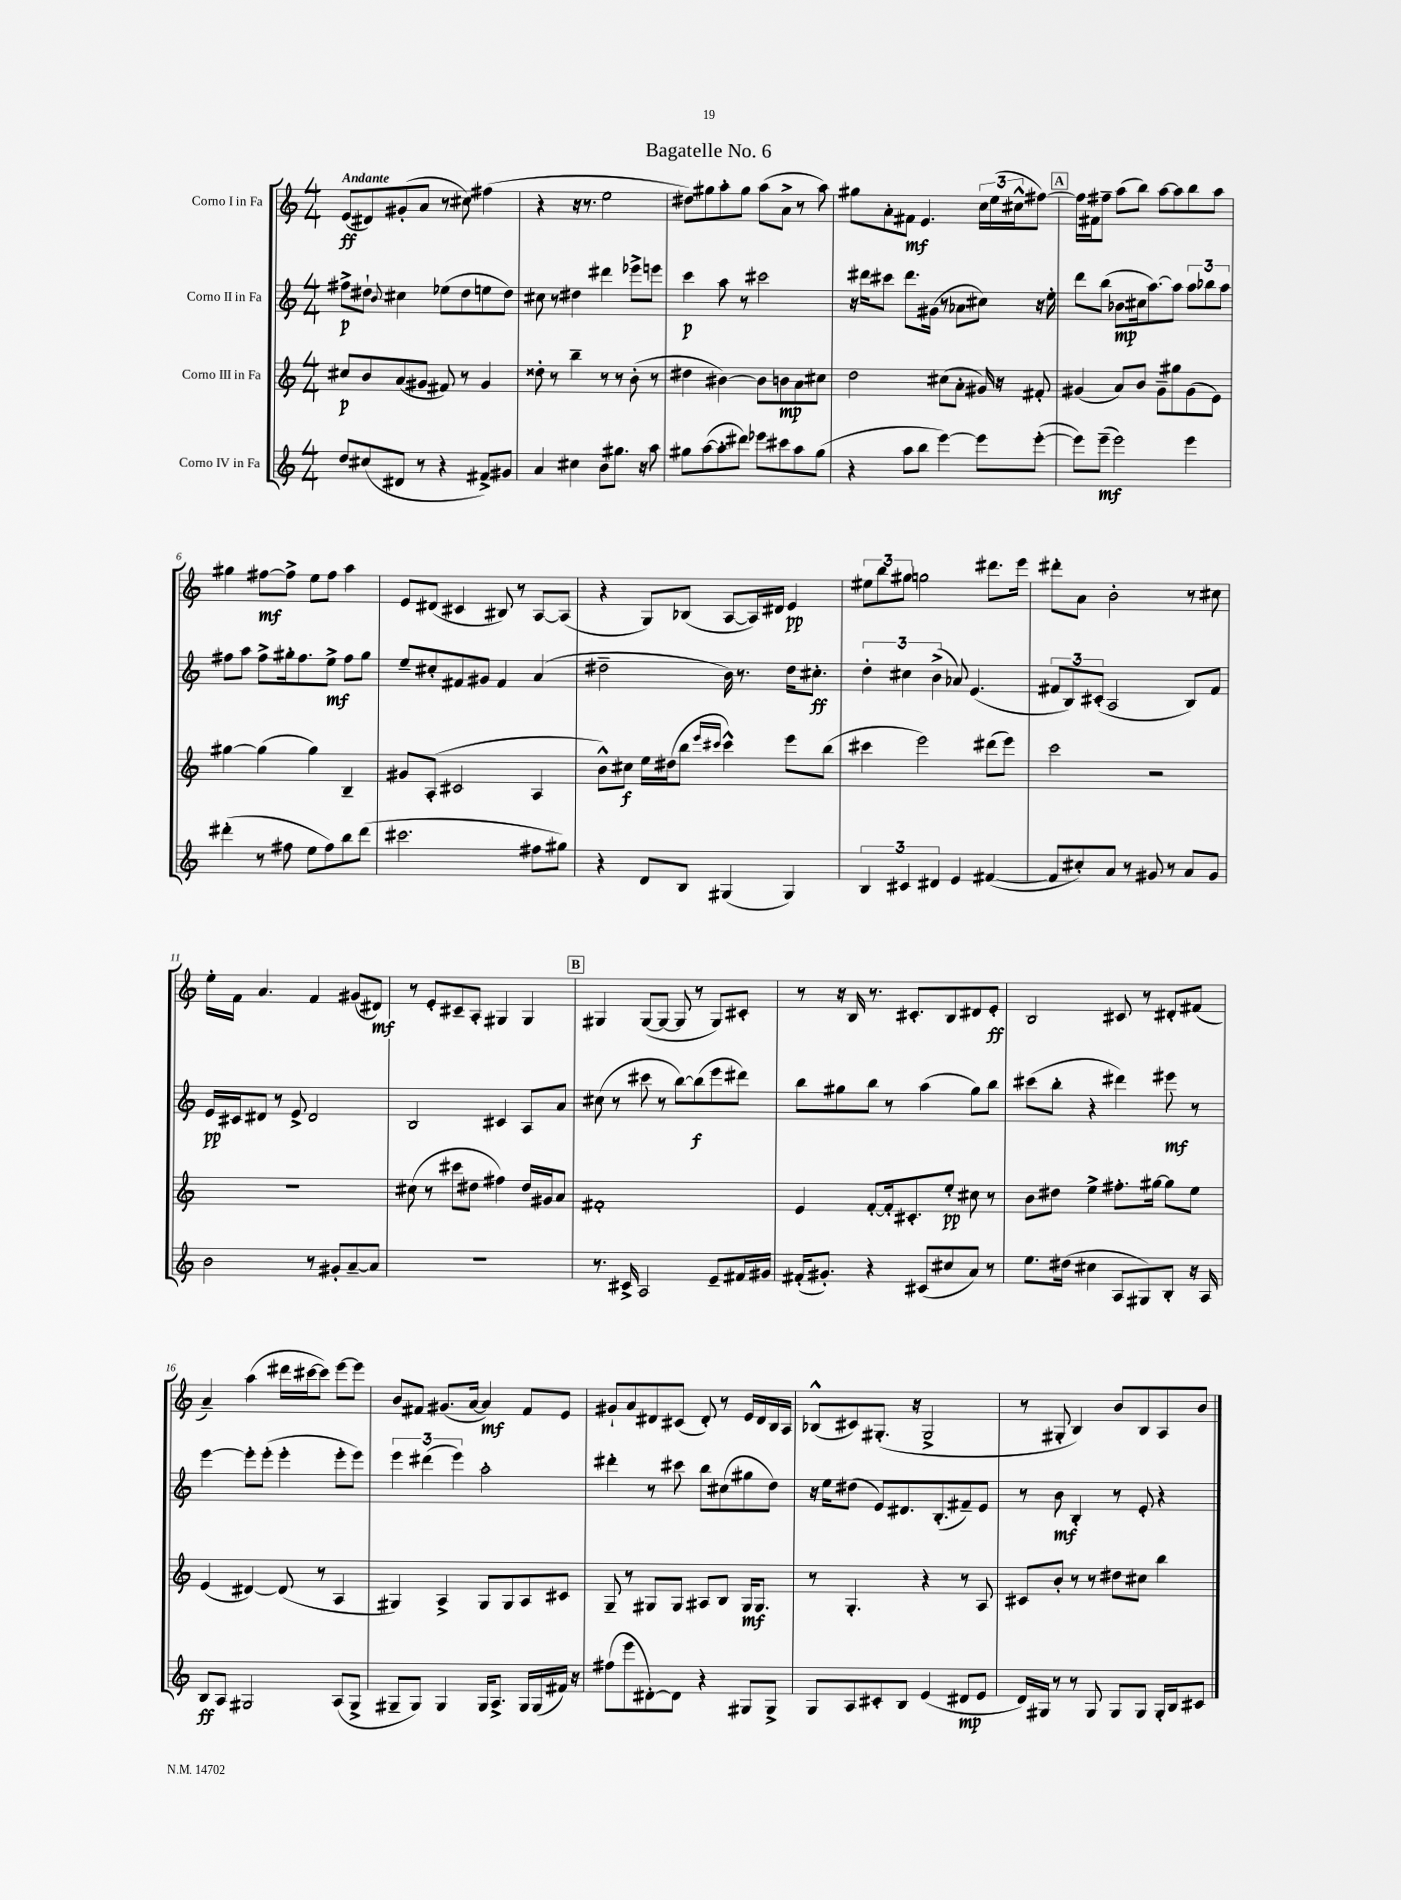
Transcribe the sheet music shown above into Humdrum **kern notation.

**kern	**kern	**kern	**kern
*staff4	*staff3	*staff2	*staff1
*clefG2	*clefG2	*clefG2	*clefG2
*k[]	*k[]	*k[]	*k[]
*M4/4	*M4/4	*M4/4	*M4/4
8dd	8cc#	8ff#^	(8e
(8cc#	8b	8dd#`	8d#)
.	.	8qqb	.
8d#	(8a	4cc#	(8g#'
8r	8g#	.	8a
4r	8f#)	(8ee-	8r
.	8r	8dd#	8cc#)
8f#^)	4g#	8ee	(4ff#
8g#	.	8dd#)	.
=	=	=	=
4a	8dd##'	8cc#	4r
.	8r	8r	.
4cc#	4bb~	4dd#	16r
.	.	.	8.r
8b	8r	4ddd#	2ee
8.gg#	8r	.	.
.	(8b'	8eee-^	.
16r	.	.	.
8aa	8r	8eee	.
=	=	=	=
8gg#	4dd#	4ccc	8dd#)
([8aa	.	.	8gg#
8aa']	[4b#)	8aa	8aa'
8ddd#)	.	8r	8gg#
8eee-	8b#]	2ccc#	(8aa
8ccc#	8b	.	8a^
8aa	8a	.	8r
(8gg#	8cc#	.	8aa)
=	=	=	=
4r	2dd	16r	8gg#
.	.	16ddd#	.
.	.	8ccc#	8a'
8aa	.	8.ddd#	8f#
8bb	.	.	4.e
.	.	(16g#	.
[4eee)	(8cc#	8r	.
.	8a'	8a-	.
8eee]	16g#)	8cc#)	24cc
.	.	.	(24ee
.	16r	.	.
.	.	.	24cc#^^
([8eee'	8f#'	16r	[8ff#)
.	.	16ee'	.
=	=	=	=
8eee])	(4g#	8ddd	16ff#]
.	.	.	16f#
(8eee~	.	(8bb	8ff#~
2eee)	8a)	8b-	(8aa
.	8b	16cc#	8bb)
.	.	[8.aa)	.
.	8g#~	.	[8aa
.	8gg#	8aa]	8aa]
4eee	(8g#	12aa	8bb
.	.	12bb-	.
.	8e)	.	8aa
.	.	12aa	.
=	=	=	=
(4ddd#'	[4gg#	8ff#	4gg#
.	.	8aa	.
8r	(4gg#]	8ff#^	[8ff#
8ff#	.	16gg#'	8ff#^]
.	.	8.ff#	.
8ee	4gg#)	.	8ee
8ff#)	.	8ee^	8ff#
8bb	4B~	8ff#	4aa
(8ddd#	.	8gg#	.
=	=	=	=
2.ccc#	8g#	8ee~	8e
.	(8A'	8cc#'	(8d#
.	2c#	8f#	4c#
.	.	8g#	.
.	.	4f#	8B#)
.	.	.	8r
8ff#	4A	(4a	[8A
8gg#)	.	.	(8A]
=	=	=	=
4r	8b^^)	2dd#~	4r
.	8cc#	.	.
8d	16ee	.	8G)
.	(16dd#	.	.
8B	8bb	.	(8B-
.	16qqeee	.	.
.	16qqccc#	.	.
(4G#	4ccc#^^)	16b)	[8A
.	.	8.r	.
.	.	.	16A])
.	.	.	16d#
4G#)	8eee	16dd#	4e
.	.	8.cc#'	.
.	(8bb	.	.
=	=	=	=
6B	4ccc#	6dd'	12ee#
.	.	.	12bb
6c#	.	6cc#	12gg#
.	2eee)	.	2gg
6d#	.	(6b^	.
4e	.	8a-)	.
.	.	(4.e	.
([4f#	(8ddd#	.	8.ddd#
.	8eee)	.	.
.	.	.	16eee
=	=	=	=
8f#]	2ccc	12f#	8ddd#'
.	.	12B)	.
8cc#')	.	.	8a
.	.	(12c#'	.
8a	.	2A	2b'
8r	.	.	.
8g#	2r	.	.
8r	.	.	.
8a	.	8B)	8r
8g#	.	8f#	8cc#
=	=	=	=
2b	1r	16e	16ee'
.	.	16c#	16f
.	.	8d#	4.a
.	.	8r	.
.	.	8e^	.
8r	.	2d#	4f
8g#'	.	.	.
[8a~	.	.	(8g#
8a]	.	.	8d#)
=	=	=	=
1r	(8cc#	2B	8r
.	8r	.	8e'
.	8ccc#	.	8c#~
.	8dd#	.	8A'
.	4ff#)	4c#	4G#
.	16dd#	8A	4G#
.	16g#	.	.
.	8a	8a	.
=	=	=	=
8.r	1f#'	(8cc#	4G#
.	.	8r	.
16c#^	.	.	.
2A	.	8ccc#	([8G#
.	.	8r	8G#_
.	.	[8bb)	8G#]
.	.	(8bb]	8r
8e~	.	8eee	8G#)
16f#	.	8ddd#)	8c#'
16g#	.	.	.
=	=	=	=
(16f#'	4e	8bb	8r
8.g#')	.	.	.
.	.	8gg#	16r
.	.	.	16B
4r	[8f'	8bb	8.r
.	16f']	8r	.
.	8.c#'	.	8.c#'
(8c#	.	(4aa	.
8cc#	8ee'	.	8B
8a)	8cc#	8gg#)	8d#
8r	8r	8bb	8e'
=	=	=	=
8.ee	8b	(8ccc#	2B
.	8dd#	8bb'	.
(16dd#	.	.	.
4cc#	4ee^	4r	.
8A	8.ff#'	4ddd#)	8c#
8G#)	.	.	8r
.	[16gg#	.	.
8B'	8gg#]	8eee#	8d#'
16r	8ee	8r	(8f#
16A	.	.	.
=	=	=	=
8B	(4e	[4eee	4a~)
8A	.	.	.
2G#	[4d#)	8eee']	(4aa
.	.	(8eee'	.
.	(8d#]	4eee'	16ddd#
.	.	.	[16ccc#
.	8r	.	8ccc#])
(8A	4A	8eee'	[8eee
8G#^	.	8eee)	8eee]
=	=	=	=
8G#~	4G#)	6eee	8b
8G#)	.	.	8f#
.	.	(6ddd#	.
4G#	4A^	.	(8.g#
.	.	6eee)	.
.	.	.	[16a
16G#	8G#	2aa'	4a])
8.A^	.	.	.
.	8G#	.	.
16G#	8A	.	8f#
(16G#	.	.	.
16f#)	8c#	.	8e
16r	.	.	.
=	=	=	=
(8ff#	8G~	4ddd#'	8g#`
8eee	8r	.	8a
[8d#')	8G#	8r	8d#
8d#]	8G#	8ccc#	(8c#
4r	8A#	8bb	8d#')
.	8B	(8cc#	8r
8G#	16G#	8gg#	16e
.	8.G#	.	16d#
8G#^	.	8dd)	16B
.	.	.	16A
=	=	=	=
8G	8r	16r	(8B-^^
.	.	16ee	.
8A	4.G'	(8dd#	8c#)
8c#'	.	8e)	(8.G#'
8B	.	8.d#	.
.	.	.	16r
(4e	4r	.	2G#^
.	.	(8.B'	.
8d#	8r	8f#~)	.
8e	8A	8e	.
=	=	=	=
16d)	8c#	8r	8r
16G#	.	.	.
8r	8b'	8b	8G#'
8r	8r	4B'	4B)
8G#	8r	.	.
8G#	8dd#	8r	8b
8G#	8cc#	8e'	8B
16G#'	4bb	4r	8A
16B	.	.	.
8c#	.	.	8b
==	==	==	==
*-	*-	*-	*-
